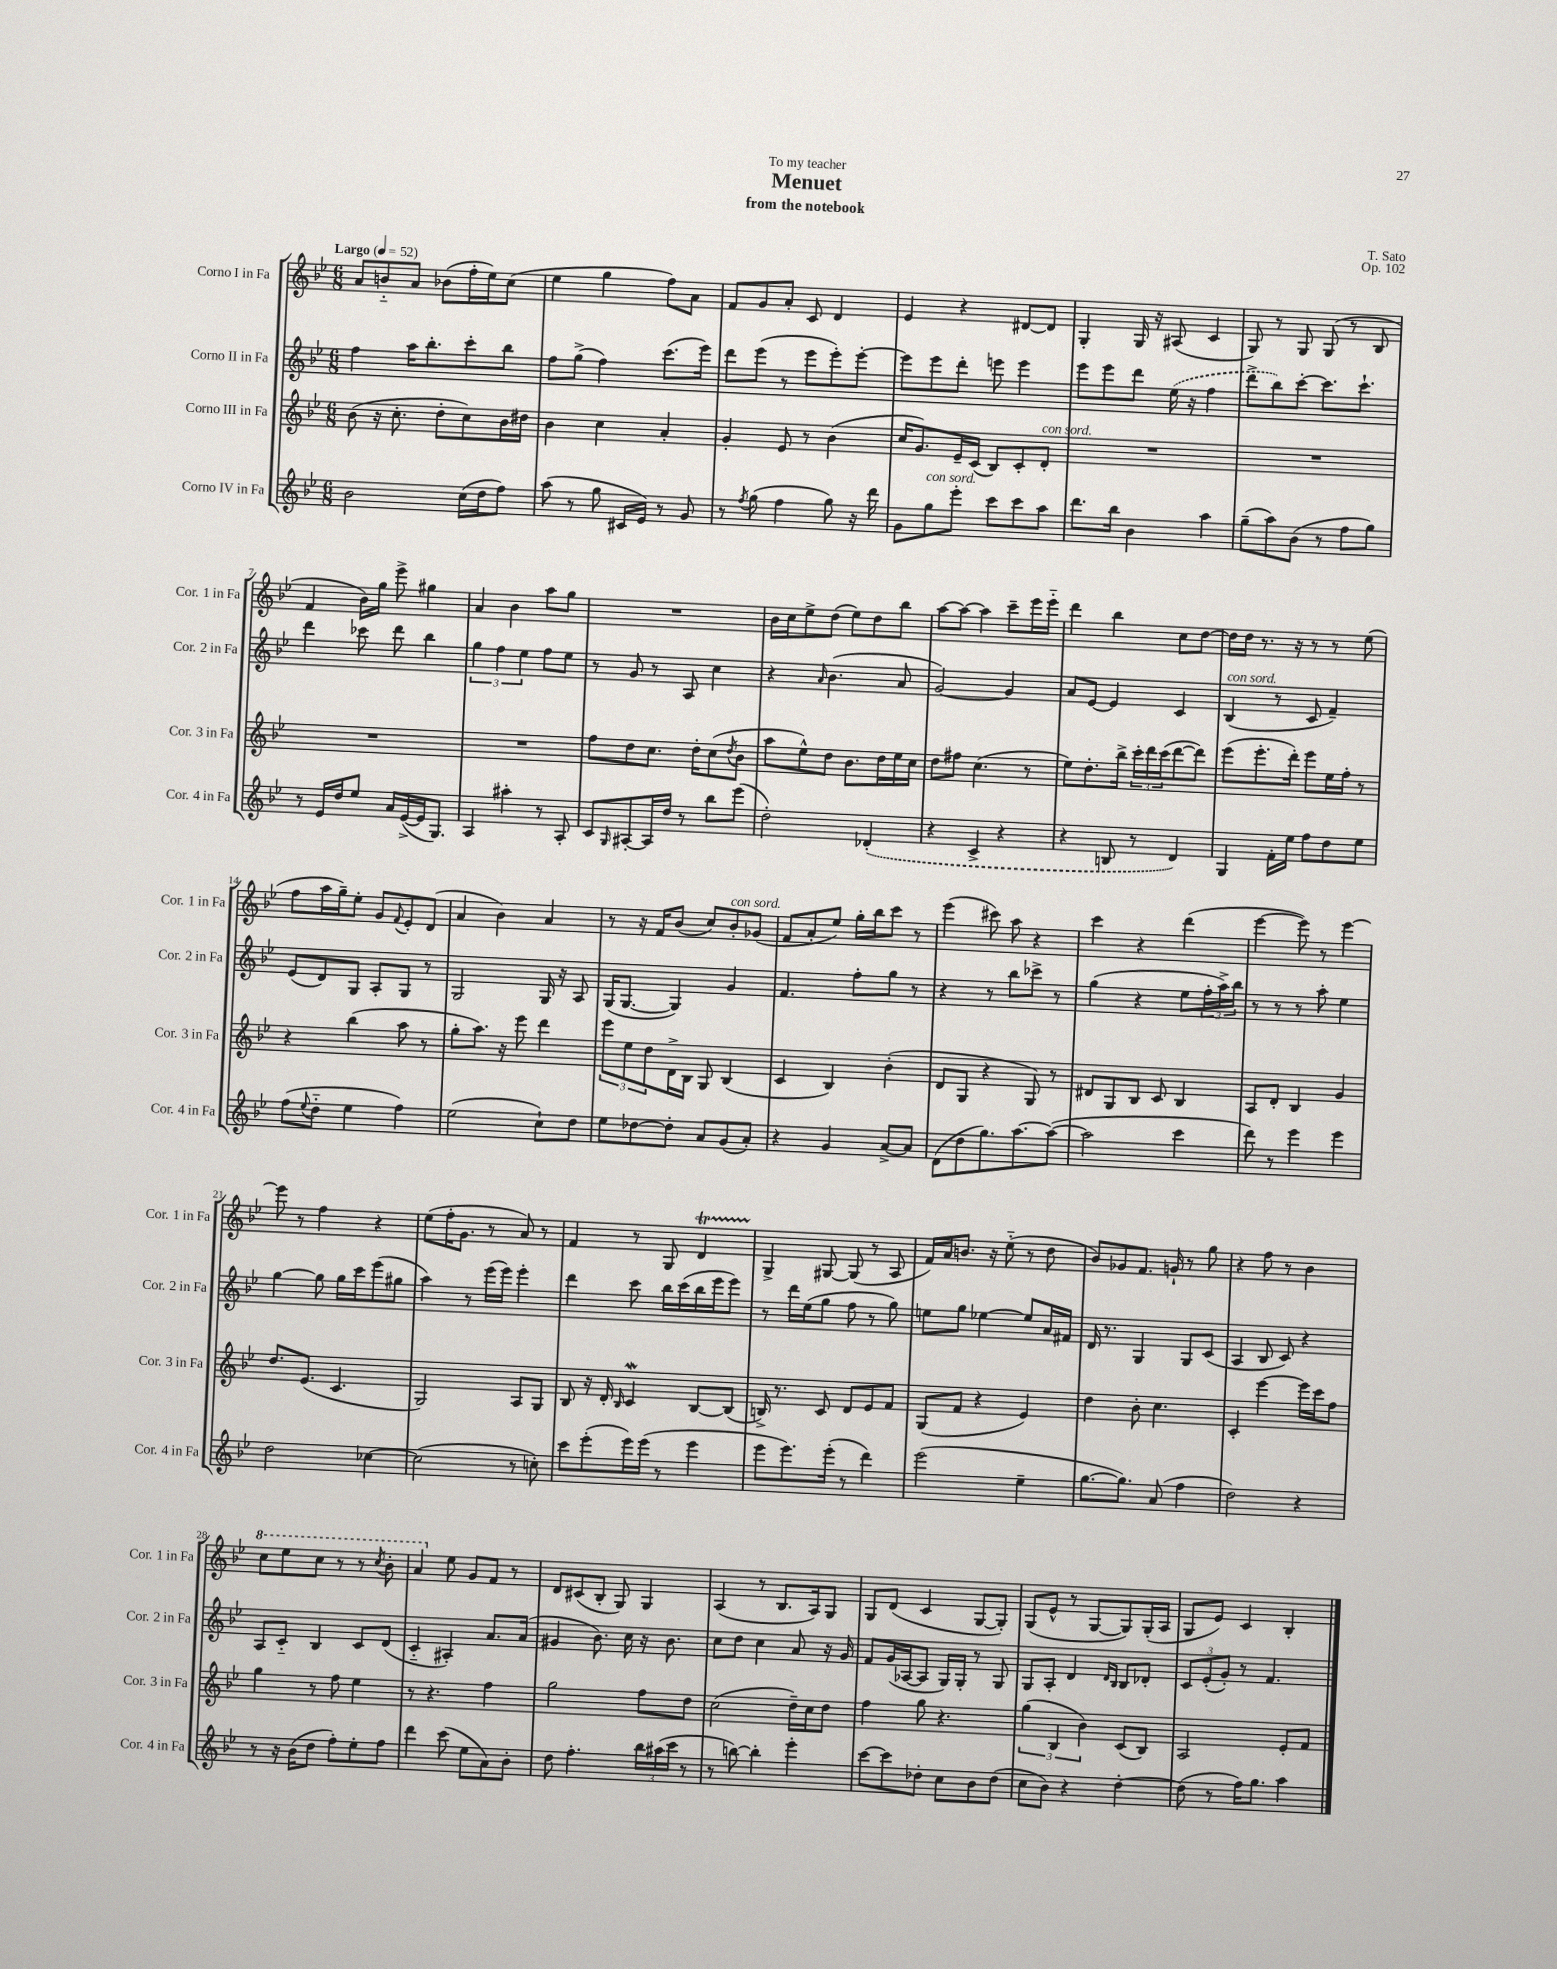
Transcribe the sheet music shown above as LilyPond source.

\header { title = "Menuet" composer = "T. Sato" subtitle = "from the notebook" dedication = "To my teacher" opus = "Op. 102" }
<<
\new StaffGroup <<
\new Staff = "s0" \with { instrumentName = "Corno I in Fa" shortInstrumentName = "Cor. 1 in Fa" } {
    \clef treble \key bes \major \numericTimeSignature \time 6/8 \tempo "Largo" 4 = 52
    a'8 b'8-_ a'8 bes'8( f''16-. ees''16) c''8( |
    ees''4 g''4 f''8) a'8 |
    f'8 g'8 a'8-. c'8 d'4 |
    ees'4 r4 dis'8~ dis'8 |
    g4-. g16 r16 ais8( c'4 |
    g8) r8 g8 g8( r8 bes8 |
    f'4 bes'16) g''16 ees'''8-> gis''4 |
    a'4 bes'4 a''8 g''8 |
    R2. |
    bes'16 c''16 ees''8-> d''8( ees''8) d''8 bes''8 |
    a''8~ a''8~ a''4 c'''8-- ees'''16 ees'''16-_ |
    d'''4 bes''4 c''8 d''8~ |
    d''16 d''16 r8. r16 r8 r8 ees''8( |
    f''8 a''16 g''16--) ees''8-. g'8 \appoggiatura { f'8 } ees'8-. d'8( |
    a'4 bes'4) a'4 |
    r8 r16 f'16 bes'8( c''8) bes'8-.^\markup { \italic "con sord." } ges'8( |
    f'8 a'8-. ees''8) g''16-. bes''16 c'''8 r8 |
    ees'''4( cis'''8) a''8 r4 |
    c'''4 r4 d'''4( |
    ees'''4~ ees'''8) r8 ees'''4~ |
    ees'''8 r8 f''4 r4 |
    ees''8( f''16-. g'8. r8 a'8) r8 |
    f'4 r8 g8 d'4\startTrillSpan |
    g4->\stopTrillSpan gis8~ gis8( r8 a8 |
    f'16) a'16 b'8. r16 ees''8-_( r8 d''8 |
    bes'8) ges'8 f'8. g'16-! r8 g''8 |
    r4 f''8 r8 bes'4 |
    \ottava #1 c'''8 ees'''8 c'''8 r8 r8 \acciaccatura { c'''8 } bes''8-. |
    a''4 \ottava #0 ees''8 g'8 f'8 r8 |
    d'8 cis'8( bes8-. g8) g4 |
    a4( r8 bes8. a16) g8 |
    g8 d'8( c'4 g8~ g8-.) |
    g8( ees'8-^ r8 g8~ g8) g16-.( a16 |
    g8 ees'8) c'4 bes4-. \bar "|." |
}
\new Staff = "s1" \with { instrumentName = "Corno II in Fa" shortInstrumentName = "Cor. 2 in Fa" } {
    \clef treble \key bes \major \numericTimeSignature \time 6/8
    f''4 a''16 bes''8.-. c'''8-. bes''8 |
    f''8 g''8->( f''4) c'''8.( ees'''16) |
    d'''8 ees'''8( r8 ees'''8 ees'''8-.) ees'''8~-. |
    ees'''8 ees'''8 d'''8-. e'''8 e'''4 |
    ees'''8 ees'''8 d'''8 \once \slurDashed ees''16( r16 f''4 |
    d'''8-> bes''8) c'''8~-. c'''8. c'''8.-! |
    d'''4 ces'''8 d'''8 bes''4 |
    \tuplet 3/2 { g''4 f''4 ees''4 } f''8 ees''8 |
    r8 g'8 r8 a8 c''4 |
    r4 \grace { a'16 } bes'4.( a'8 |
    g'2~) g'4 |
    a'8 ees'8~ ees'4 c'4 |
    bes4^\markup { \italic "con sord." }( r8 c'8 f'4--) |
    ees'8( d'8) g8 a8-. g8 r8 |
    g2 g16 r16 a8 |
    g16( g8.~ g4) g'4 |
    f'4. f''8-. g''8 r8 |
    r4 r8 bes''8 ces'''8-> r8 |
    g''4( r4 ees''8 \tuplet 3/2 { f''16-. a''16->) bes''16 } |
    r8 r8 r8 a''8-. ees''4 |
    g''4~ g''8 g''16 c'''16 ees'''8( gis''8 |
    a''4) r8 ees'''16( ees'''16) ees'''4-. |
    d'''4 c'''8 bes''16 c'''16( bes''16 ees'''16 ees'''8) |
    r8 d'''16 ees''16( g''8 f''8 r8 g''8) |
    e''8 g''8 ees''4~ ees''8 a'16 fis'16 |
    d'16 r8. g4 g8 c'8( |
    a4 bes8 c'8) r4 |
    a8 c'8-_ bes4 c'8 d'8( |
    c'4-_ ais4-.) a'8. a'16( |
    gis'4 bes'8.) c''16 r16 bes'8. |
    c''8 d''8 c''4 a'8 r16 g'16 |
    f'8 g'16( aes16~ aes8 g16) g16-. r8 g8 |
    g8 a8-. d'4 \grace { d'16 bes16 } bes8 des'8-. |
    \tuplet 3/2 { c'8 ees'8-.( g'8-.) } r8 f'4. \bar "|." |
}
\new Staff = "s2" \with { instrumentName = "Corno III in Fa" shortInstrumentName = "Cor. 3 in Fa" } {
    \clef treble \key bes \major \numericTimeSignature \time 6/8
    bes'8( r16 c''8.-. d''8-. c''8) bes'16 dis''16 |
    bes'4 c''4 a'4-. |
    g'4-. ees'8 r8 bes'4( |
    c''16 g'8.) ees'16-- c'16( bes8) c'8-. d'8-.^\markup { \italic "con sord." } |
    R2. |
    R2. |
    R2. |
    R2. |
    f''8 d''8 c''8. d''16-. c''8( \acciaccatura { d''8 } bes'8 |
    a''8 ees''8-^) d''8 bes'8. d''16 ees''16 c''16 |
    d''8 fis''8 c''4.( r8 |
    ees''8) d''8.-. bes''16-> \tuplet 3/2 { c'''16-. d'''16 c'''16( } d'''8~ d'''8) |
    ees'''8( ees'''8.-. d'''16-.) ees'''8 ees''16 f''16-. r8 |
    r4 bes''4( a''8 r8 |
    g''8-. a''8.) r16 ees'''8 d'''4 |
    \tuplet 3/2 { ees'''8 ees''8 d''8 } d'16-> bes16 g8 bes4( |
    c'4 bes4) bes'4-.( |
    d'8 g8 r4 g8) r8 |
    dis'8 g8 bes8 c'8 bes4 |
    a8 d'8-. bes4 g'4 |
    d''8. ees'8.( c'4. |
    g2) a8 g8 |
    bes8 r16 d'16-. \grace { bes16 } c'4\mordent bes8~ bes8( |
    b16->) r8. c'8 d'8 ees'8 f'8 |
    g8( f'8 r4 ees'4) |
    d''4 bes'8-. c''4. |
    c'4-. ees'''4~ ees'''16 c'''16 f''8 |
    g''4 r8 f''8 ees''4 |
    r8 r4. f''4 |
    g''2 f''8 d''8 |
    c''2( d''16--) c''16 d''8 |
    f''4 g''8 r4. |
    \tuplet 3/2 { g''4( bes4 bes'4) } c'8( bes8) |
    a2 ees'8-. f'8 \bar "|." |
}
\new Staff = "s3" \with { instrumentName = "Corno IV in Fa" shortInstrumentName = "Cor. 4 in Fa" } {
    \clef treble \key bes \major \numericTimeSignature \time 6/8
    bes'2 c''16( d''16 f''8) |
    a''8( r8 g''8 cis'16 ees'16) r8 g'8 |
    r8 \acciaccatura { f''8 } g''8( f''4 g''8) r16 d'''16 |
    g'8 g''8^\markup { \italic "con sord." } ees'''8-. c'''8 c'''8 a''8 |
    d'''8. bes''16 bes'4 a''4 |
    g''8--( a''8) bes'8( r8 f''8 g''8) |
    r8 ees'16 d''16 ees''8 a'16 ees'16~->( ees'16 g8.) |
    a4 ais''4-. r8 a8-. |
    c'8 \grace { g16 } ais8~-. ais16 d''16 r8 bes''8 ees'''8( |
    d''2-.) \once \slurDashed des'4-.( |
    r4 c'4-> r4 |
    r4 b8 r8 d'4) |
    g4 f'16-. ees''16 f''8 d''8 ees''8 |
    f''8( \appoggiatura { ees''8 } d''8-_ ees''4 f''4) |
    ees''2( c''8-!) d''8 |
    ees''8 des''8~ des''8-. a'8 g'8( a'8-.) |
    r4 g'4 a'8~-> a'8 |
    d'8( d''8 g''8.) a''8.~ a''8~( |
    a''2 c'''4 |
    d'''8) r8 ees'''4 ees'''4 |
    d''2 ces''4~ |
    ces''2( r8 c''8-.) |
    c'''8 ees'''8-.( ees'''16) ees'''16( r8 ees'''4 |
    ees'''8 ees'''8.) ees'''16-.( r8 d'''4) |
    ees'''2( ees''4-- |
    g''8.~ g''8.) a'8( f''4 |
    d''2) r4 |
    r8 r16 bes'16( d''8 f''8-.) ees''8-. f''8 |
    d'''4 c'''8( ees''8 a'8) bes'8-. |
    d''8 f''4.-. \tuplet 3/2 { bes''16 ais''16( c'''16 } r8 |
    r8 b''8~) b''4-. ees'''4-. |
    c'''8~ c'''8 des''8-. c''8 bes'8 des''8( |
    c''8 bes'8) r4 d''4~-. |
    d''8( r8 f''16) g''8. a''4 \bar "|." |
}
>>
>>
